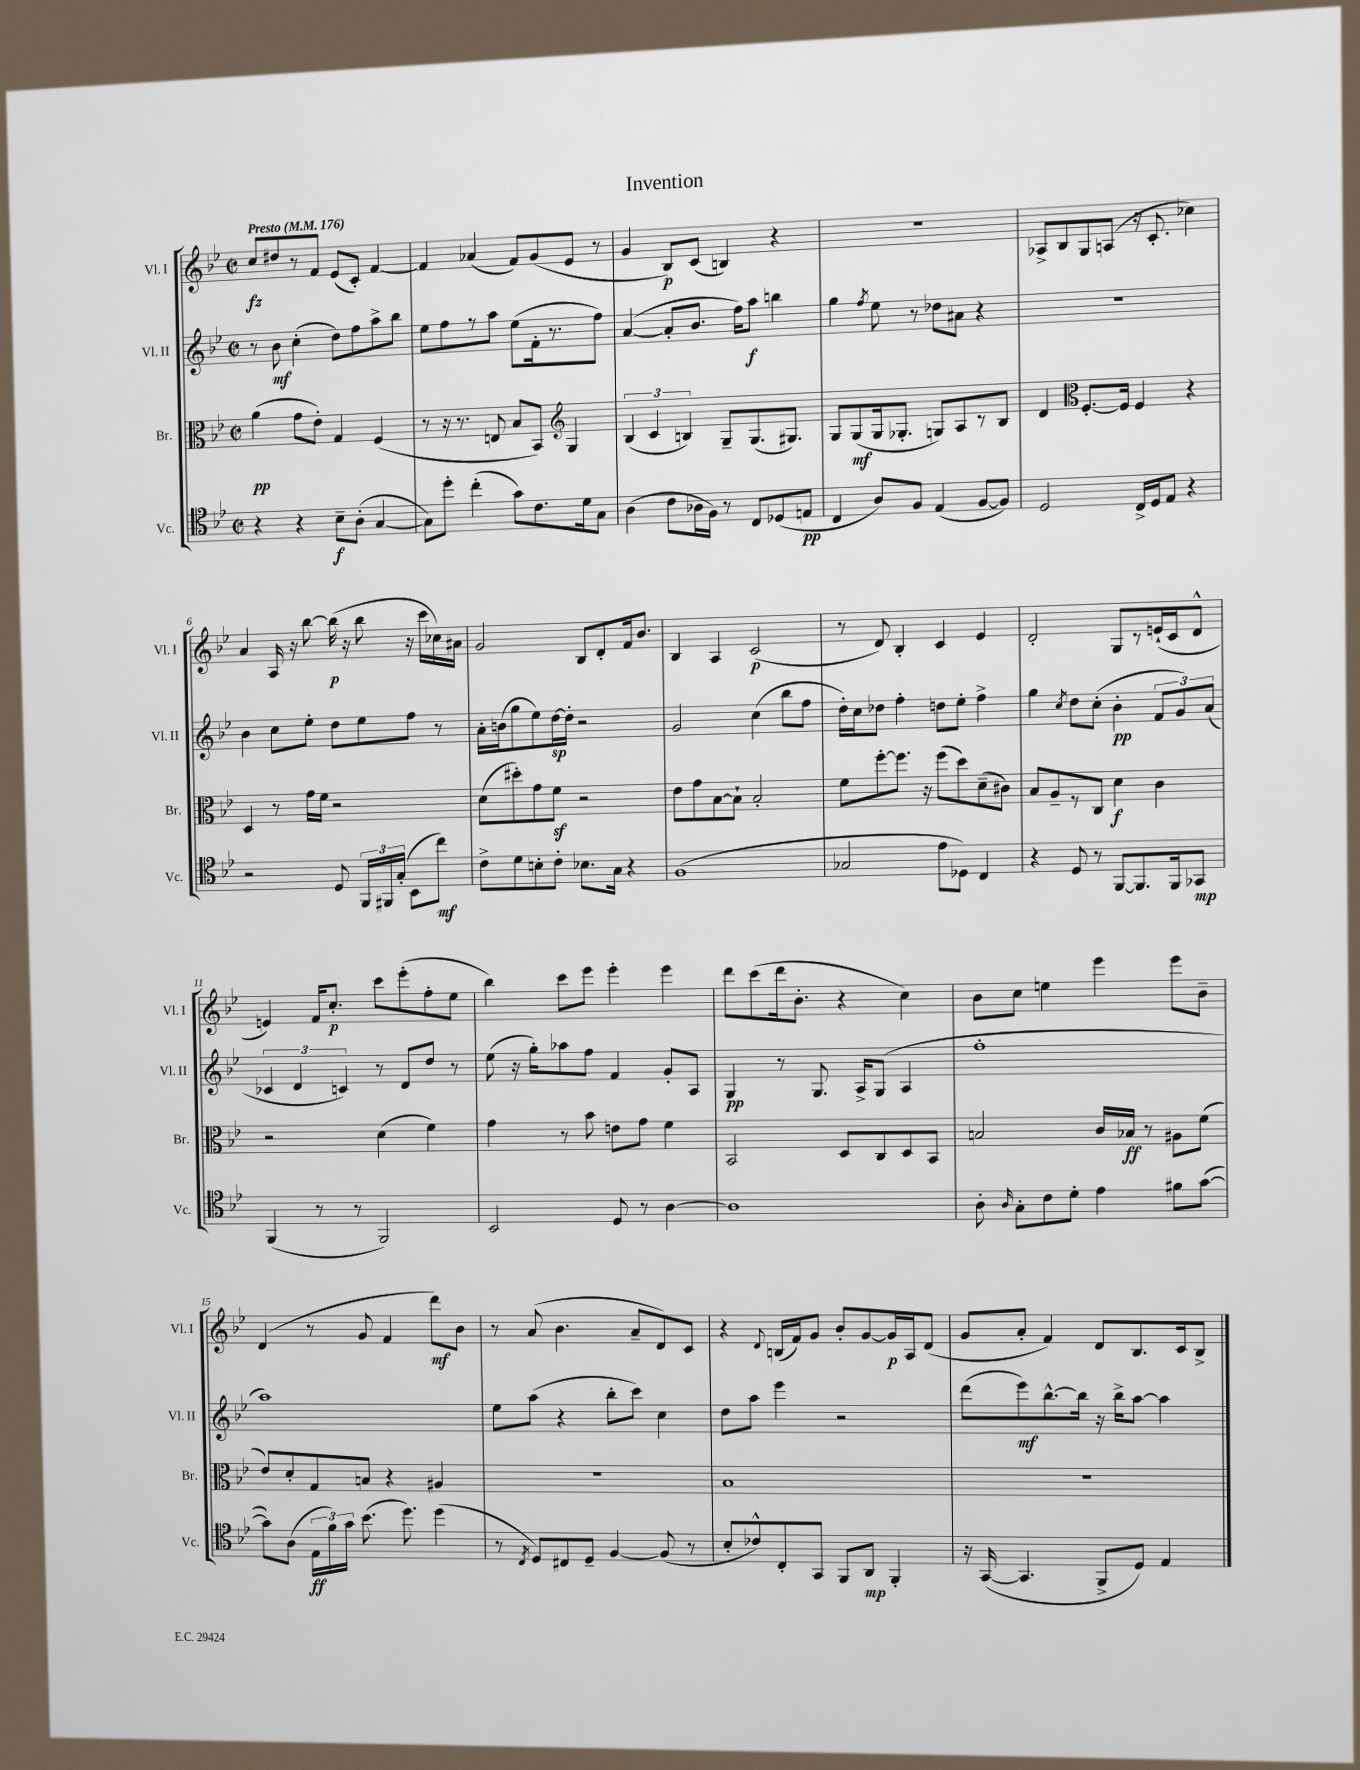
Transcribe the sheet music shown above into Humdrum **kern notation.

**kern	**kern	**kern	**kern
*staff4	*staff3	*staff2	*staff1
*clefC4	*clefC3	*clefG2	*clefG2
*k[b-e-]	*k[b-e-]	*k[b-e-]	*k[b-e-]
*M2/2	*M2/2	*M2/2	*M2/2
*met(c|)	*met(c|)	*met(c|)	*met(c|)
*MM176	*MM176	*MM176	*MM176
4r	(4a	8r	8cc
.	.	8b-	8dd#
4r	8g	(4cc'	8r
.	8e-')	.	8f
8B-~	4G	8dd)	(8e-
(8A'	.	8ff	8c')
[4G	(4F	8aa^	[4f
.	.	8bb-	.
=	=	=	=
8G])	8r	8ee-	4f]
8dd'	16r	8ff	.
.	8.r	.	.
(4cc'	.	8r	(4a-
.	8E	8aa	.
8g)	8B-	(8ee-	8f)
8.c	8BB-)	16f'	(8g
.	.	8.r	.
*	*clefG2	*	*
.	4G	.	8e-
16d	.	.	.
8G	.	8ff)	8r
=	=	=	=
(4A	(6B-	([4a	4g
.	6c	.	.
8c	.	8a']	8B-)
.	6B)	.	.
16A-	.	8.b-	(8c
16F)	.	.	.
8r	8G~	.	4B)
.	.	16ff)	.
8C	(8.G	8aa	.
(8D-	.	4bb	4r
.	8.G#)	.	.
8E	.	.	.
=	=	=	=
4C	8G	4gg	1r
.	(8G	.	.
.	.	8qff	.
8A)	16G	8ee-	.
.	8.G-'	.	.
8F	.	8r	.
(4E-	8G)	8dd-	.
.	8A	8a#	.
[8F	8r	4r	.
8F])	8B-	.	.
=	=	=	=
2D	4d	1r	8A-^
.	.	.	8B-
*	*clefC3	*	*
.	[8.F'	.	8G
.	.	.	(8A
.	16F]	.	.
16C^	4F	.	16r
16D	.	.	8.c'
8E-	.	.	.
4r	4r	.	4cc-)
=	=	=	=
2r	4D	4b-	4a
.	8r	8cc	16A
.	.	.	16r
.	16g	8ee-'	[8bb-
.	16f	.	.
8D	2r	8dd	(16bb-]
.	.	.	16r
24FF	.	8ee-	8bb-
24FF#	.	.	.
(24G'	.	.	.
8BB-	.	8ff	16r
.	.	.	16ccc
8cc)	.	8r	16cc-)
.	.	.	16a#
=	=	=	=
8c^	(8d	16a'	2g
.	.	(16b	.
8d	8dd#')	8gg	.
8B'	8g	8ee-)	.
8c'	8f	[16dd	.
.	.	16dd']	.
8.B-	2r	2r	8B-
.	.	.	8d'
16G	.	.	.
4r	.	.	16f
.	.	.	8.b-
=	=	=	=
(1F	8e-	2g	4B-
.	8g	.	.
.	[8B-	.	4A
.	8B-`]	.	.
.	2B-'	(4cc	(2c
.	.	8bb-	.
.	.	8ff	.
=	=	=	=
2G-	8f	16dd')	8r
.	.	16cc	.
.	[8ff'	8dd-	8d)
.	8.ff]	4ff'	4B-'
.	16r	.	.
8e-	(8ff	8dd	4c
8D-)	8dd)	8ee-'	.
4C	(8d~	4ff^	4e-
.	8c#)	.	.
=	=	=	=
4r	8B-	4gg	2d'
.	8A~	.	.
.	.	8qcc	.
8D	8r	8dd	.
8r	8C	(8cc'	.
[8FF	4d	4b-'	8G
8.FF]	.	.	8r
.	4c	12f	(16e`
16FF	.	.	16c
.	.	12g)	.
8GG-	.	.	8d^^
.	.	(12a	.
=	=	=	=
(4FF	2r	6c-	4e)
.	.	6d	.
8r	.	.	16f
.	.	.	8.cc'
.	.	6c)	.
8r	.	.	.
2FF)	(4d	8r	8ccc
.	.	8d	(8eee-'
.	4f)	8dd	8ff'
.	.	8r	8ee-
=	=	=	=
2BB-	4g	(8ee-	4bb-)
.	.	16r	.
.	.	16gg')	.
.	8r	8aa-	8ccc
.	8b-	8ff	8eee-
8D	8e	4f	4eee-'
8r	8g	.	.
[4A	4f	8g'	4eee-
.	.	8A	.
=	=	=	=
1A]	2BB-	4G	8ddd
.	.	.	(8ccc
.	.	8r	16ddd
.	.	.	8.b-'
.	.	8.G	.
.	8D	.	4r
.	.	16A^	.
.	8C	(8G	.
.	8D	4A	4cc)
.	8BB-	.	.
=	=	=	=
8A'	2B	1ff'	8b-
16qqA	.	.	.
8G'	.	.	8cc
8c	.	.	4ee
8d'	.	.	.
4e-	16c	.	4eee-
.	16B-	.	.
.	8r	.	.
8f#	8A#	.	8eee-
([8g	(8f	.	8b-~
=	=	=	=
8g])	8e-)	1aa)	(4d
(8A	8d'	.	.
24E-	8G	.	8r
24f)	.	.	.
24g	.	.	.
(8.b-	8B	.	8g
.	4r	.	4f
8.dd)	.	.	.
(4dd	4A#	.	8ddd)
.	.	.	8b-
=	=	=	=
8r	1r	8ee-	8r
8qC	.	.	.
8D)	.	(8aa	(8a
8C#	.	4r	4.b-
8D~	.	.	.
[4F	.	8bb-'	.
.	.	8ccc)	8a~
(8F]	.	4cc	8d)
8r	.	.	8c
=	=	=	=
8B-'	1B-	8dd	4r
8c-^^)	.	8aa	.
.	.	.	8qqd
8C'	.	4eee-	(16B
.	.	.	16f)
8GG	.	.	8g
8FF	.	2r	8b-'
8AA	.	.	[8g
4FF'	.	.	16g]
.	.	.	16A
.	.	.	(8d
=	=	=	=
16r	1r	(8ddd	8g
([16GG	.	.	.
4.GG]	.	8eee-)	8a'
.	.	[8.bb-^^	4f)
.	.	16bb-]	.
8FF^	.	16r	8d
.	.	16bb-^	.
8D)	.	[8aa	8.B-
4E-	.	4aa]	.
.	.	.	16c
.	.	.	8B-^
==	==	==	==
*-	*-	*-	*-
